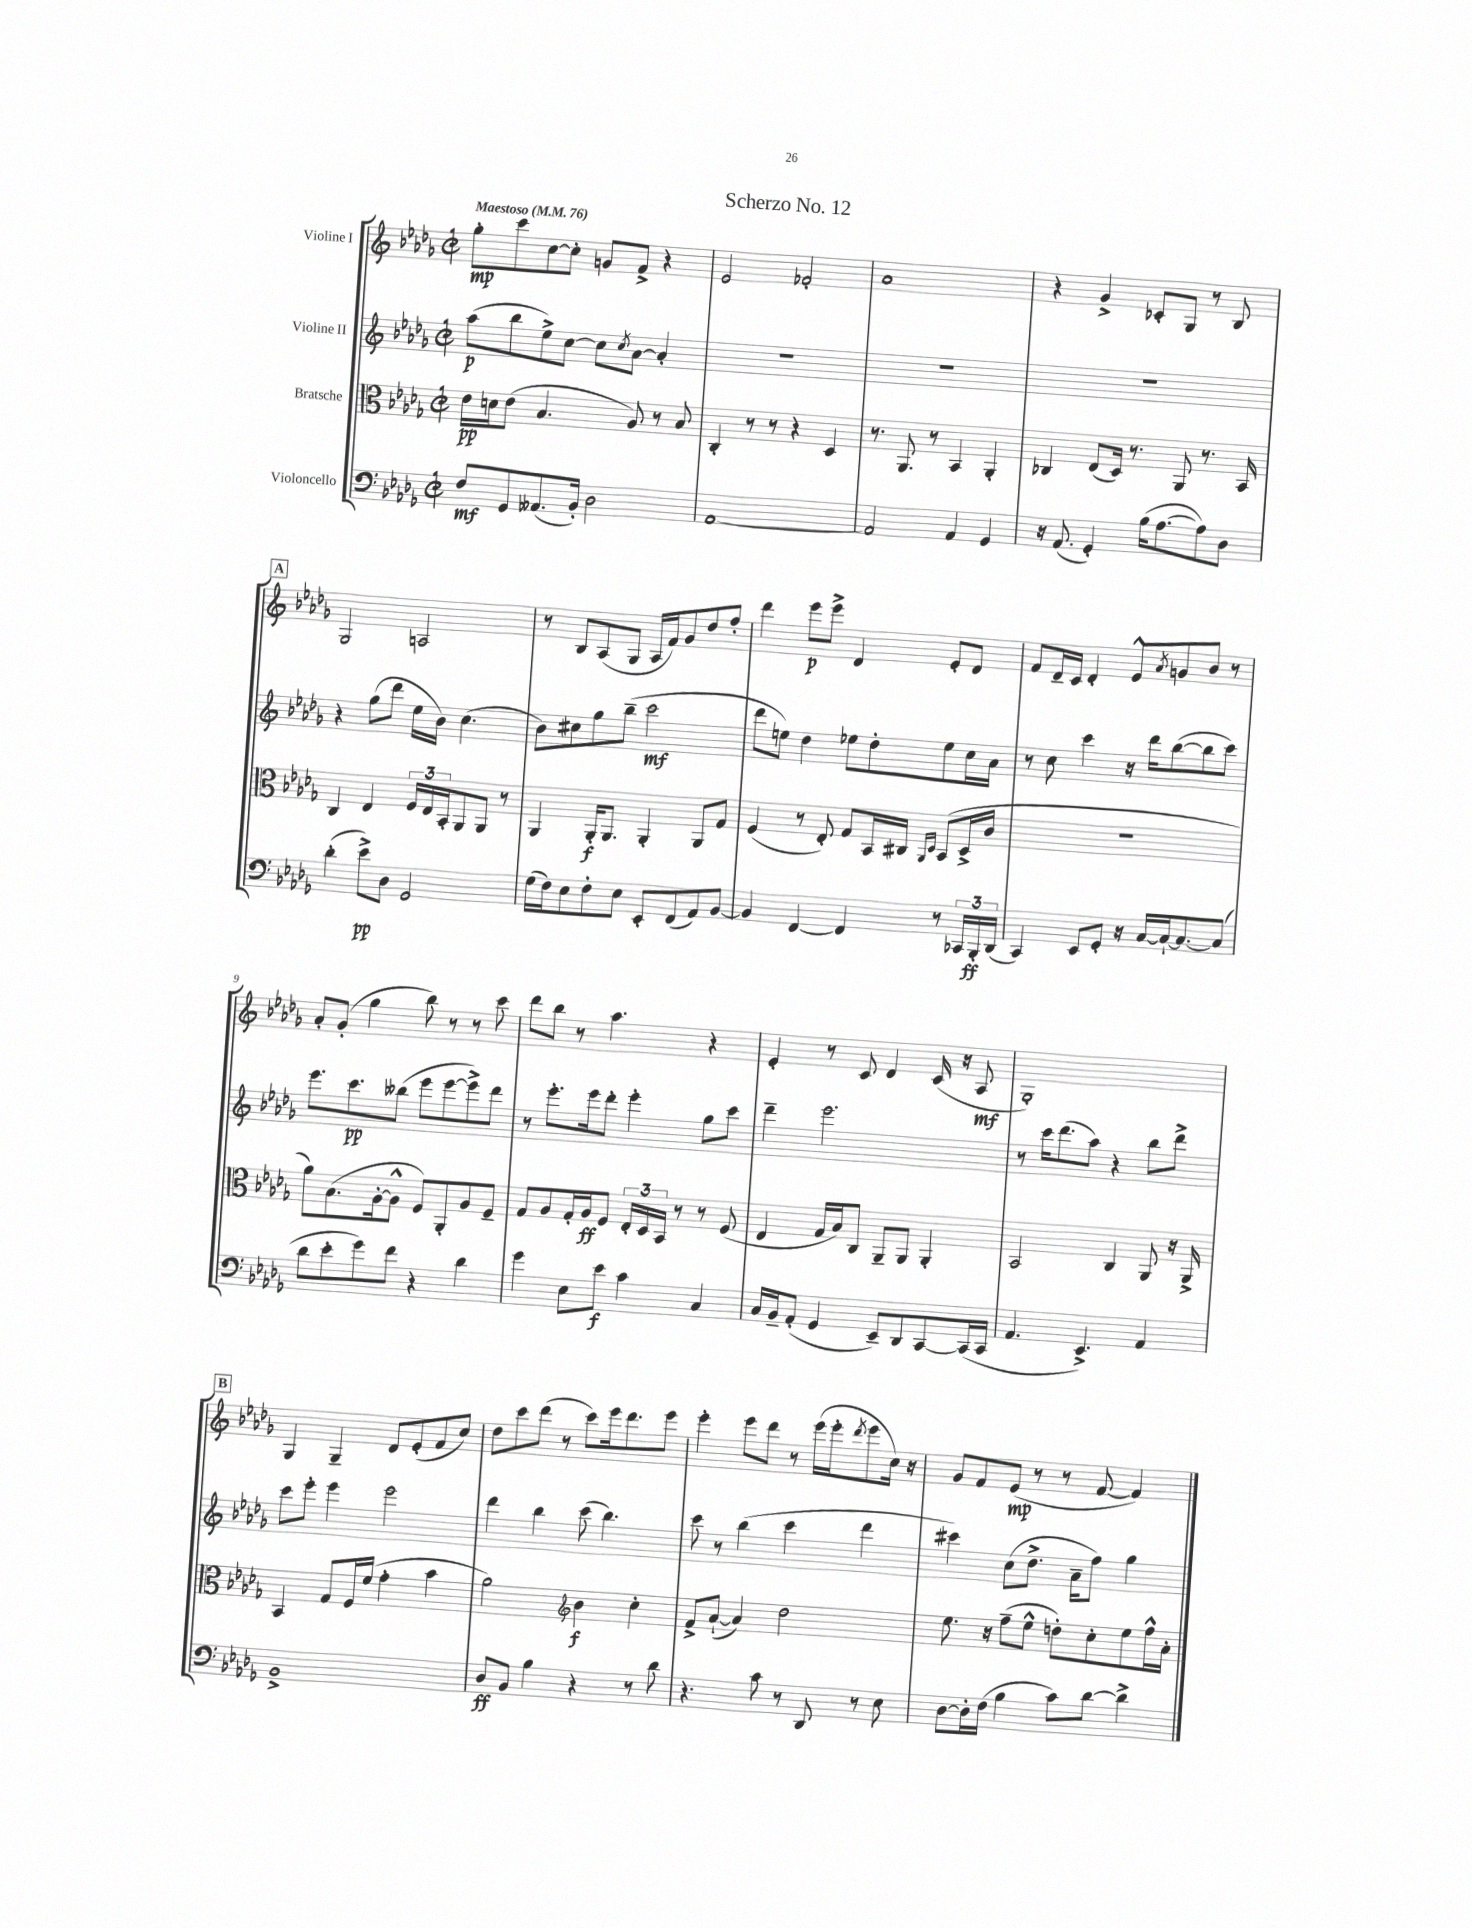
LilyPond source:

\header { title = "Scherzo No. 12" }
<<
\new StaffGroup <<
\new Staff = "s0" \with { instrumentName = "Violine I" } {
    \clef treble \key des \major \defaultTimeSignature \time 2/2 \tempo "Maestoso" 4 = 76
    ges''8-.\mp c'''8 c''8~ c''8-. g'8 f'8-> r4 |
    ees'2 fes'2-. |
    aes'1 |
    r4 ges'4-> ces'8-. ges8 r8 bes8 |
    \mark \markup { \box "A" } ges2 a2 |
    r8 bes8 aes8( ges8 aes16 f'16) ges'8 des''8 f''8-. |
    des'''4 ees'''8\p ees'''8-> des'4 ees'8-. des'8 |
    f'8 des'16-- c'16 des'4-. ees'8-^ \acciaccatura { aes'8 } g'8 bes'8 r8 |
    aes'8-. ges'8-.( ges''4 bes''8) r8 r8 c'''8 |
    des'''8 bes''8 r8 aes''4. r4 |
    ees'4-. r8 c'8 des'4 c'16( r16 aes8\mf |
    ges1-.) |
    \mark \markup { \box "B" } ges4 ges4-- des'8 ees'8-.( f'8 c''8) |
    des''8 c'''8 des'''8( r8 c'''8) ees'''16 des'''8. ees'''8 |
    ees'''4-. ees'''8 des'''8 r8 ees'''16( ees'''16-. \acciaccatura { des'''8 } ees'''8 c''16) r16 |
    ges'8 f'8 ees'8\mp( r8 r8 f'8~ f'4) \bar "|." |
}
\new Staff = "s1" \with { instrumentName = "Violine II" } {
    \clef treble \key des \major \defaultTimeSignature \time 2/2
    aes''8\p( bes''8 ees''8->) c''8~ c''8 \acciaccatura { c''8 } aes'8~ aes'4-. |
    R1 |
    R1 |
    R1 |
    \mark \markup { \box "A" } r4 ges''8( des'''8 ees''16 bes'16) c''4.( |
    bes'8) cis''8 ges''8 bes''8--( c'''2\mf |
    des'''8 e''8) des''4 ees''8 des''8-. ees''8 c''16 aes'16 |
    r8 c''8 c'''4 r16 des'''16 bes''8~( bes''8 c'''8) |
    ees'''8. c'''8.\pp beses''8( ees'''8 ees'''8~ ees'''8->) des'''8 |
    r8 ees'''8.-. ees'''16 des'''8-. ees'''4-. ges''8 c'''8 |
    des'''4-- ees'''2. |
    r8 c'''16 des'''8.( aes''8) r4 bes''8 des'''8-> |
    \mark \markup { \box "B" } c'''8 ees'''8-. ees'''4 ees'''2 |
    des'''4 bes''4 c'''8( bes''4.) |
    c'''8 r8 bes''4( c'''4 des'''4 |
    cis'''4) c''8( des''8.-> aes'16-- f''8) ges''4 \bar "|." |
}
\new Staff = "s2" \with { instrumentName = "Bratsche" } {
    \clef alto \key des \major \defaultTimeSignature \time 2/2
    ees'16\pp d'16 ees'8( bes4. aes8) r8 bes8 |
    c4-. r8 r8 r4 des4 |
    r8. aes,8. r8 bes,4 aes,4-. |
    ces4 ees8( des16) r8. aes,8 r8. bes,16 |
    \mark \markup { \box "A" } c4 ees4 \tuplet 3/2 { f16 ees16 bes,16-. } aes,8 aes,8 r8 |
    aes,4 aes,16-.\f aes,8. aes,4-. aes,8 ges8 |
    f4( r8 ees8-.) ges8 bes,16 cis16 \grace { aes,16 des16 } bes,8( des16-> c'16 |
    R1 |
    aes'8) bes8.( aes16~-. aes8-^ f8) aes,8-. aes8 f8-- |
    ges8 aes8 ges16-. aes16\ff f8 \tuplet 3/2 { ees16-. des16 bes,16 } r8 r8 f8( |
    ees4 ges16 bes16) c8 aes,8-- aes,8 aes,4-. |
    bes,2 c4 aes,8 r16 aes,16-> |
    \mark \markup { \box "B" } bes,4 ges8 f16 f'16( ges'4-. bes'4 |
    aes'2) \clef treble bes'4\f c''4-. |
    f'8-> aes'8~-!( aes'4) des''2 |
    ees''8. r16 f''8--( ees''8-^ d''8-.) c''8-. ees''8 f''16-^ aes'16-. \bar "|." |
}
\new Staff = "s3" \with { instrumentName = "Violoncello" } {
    \clef bass \key des \major \defaultTimeSignature \time 2/2
    f8\mf ges,8 aeses,8.( bes,16-.) des2 |
    aes,1~ |
    aes,2 aes,4 ges,4 |
    r16 aes,8.( ges,4-.) bes16( aes8.~ aes8) des8 |
    \mark \markup { \box "A" } des'4-.( ees'8->\pp) des8 ges,2 |
    ges16( f16) ees8 f8-. ees8 ees,8-. f,8( aes,8) bes,8~ |
    bes,4 f,4~ f,4 r8 \tuplet 3/2 { ces,16 bes,,16-.\ff des,16( } |
    c,4) ees,8 ges,8-. r16 c16~ c16~-! c8.~ c8( |
    des'8 ees'8-. ges'8) f'8 r4 des'4 |
    ges'4 ees8 ees'8\f c'4 c4 |
    c16 bes,16-- aes,8-.( ges,4 ees,8--) des,8 c,8~ c,16( c,16 |
    aes,4. ees,4.->) aes,4 |
    \mark \markup { \box "B" } bes,1-> |
    des8\ff bes,8 bes4 r4 r8 des'8 |
    r4. c'8 r8 des,8 r8 ees8 |
    des8~ des16-. f16( bes4 c'8) des'8~ des'4-> \bar "|." |
}
>>
>>
